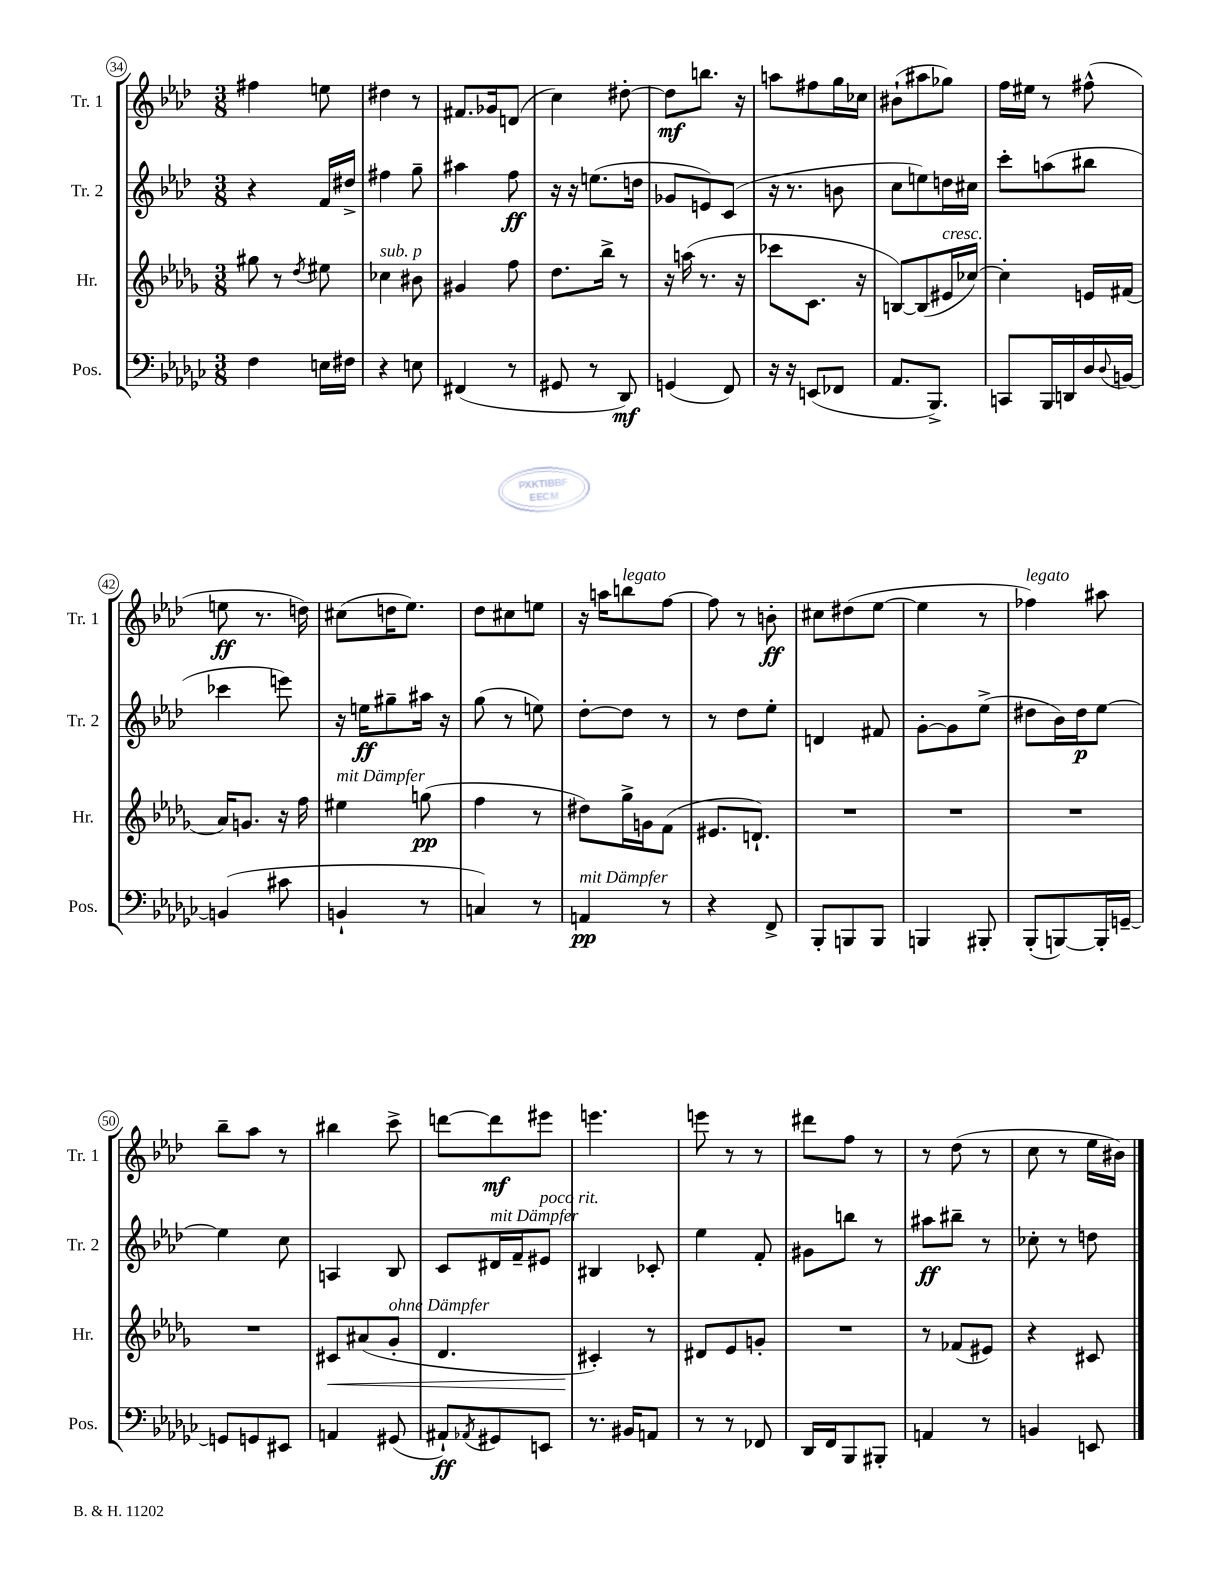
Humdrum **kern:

**kern	**kern	**kern	**kern
*staff4	*staff3	*staff2	*staff1
*clefF4	*clefG2	*clefG2	*clefG2
*k[b-e-a-d-g-c-]	*k[b-e-a-d-g-]	*k[b-e-a-d-]	*k[b-e-a-d-]
*M3/8	*M3/8	*M3/8	*M3/8
4F	8gg#	4r	4ff#
.	8r	.	.
.	8qdd-	.	.
16E	8ee#	16f	8ee
16F#	.	16dd#^	.
=	=	=	=
4r	4cc-	4ff#	4dd#
8E	8b#	8gg~	8r
=	=	=	=
(4FF#	4g#	4aa#	8.f#
.	.	.	16g-
8r	8ff	8ff	(8d
=	=	=	=
8GG#	8.dd-	16r	4cc)
.	.	16r	.
8r	.	(8.ee	.
.	16bb-^	.	.
8DD-)	8r	.	[8dd#'
.	.	16dd	.
=	=	=	=
(4GG	16r	8g-	8dd#]
.	(16aa	.	.
.	8.r	8e)	8.bb
8FF)	.	(8c	.
.	16r	.	16r
=	=	=	=
16r	8ccc-	16r	8aa
16r	.	8.r	.
(8EE	8.c	.	8ff#
8FF-	.	8b	16gg
.	16r	.	16cc-
=	=	=	=
8.AA-	[8B)	8cc	(8b#`
.	(8B]	8ee)	8aa#
8.BBB-^)	.	.	.
.	16e#	16dd	8gg-)
.	[16cc-)	16cc#	.
=	=	=	=
8CC	4cc-']	8ccc'	16ff
.	.	.	16ee#
16BBB-	.	(8aa	8r
16DD	.	.	.
16D-	16e	8bb#	(8ff#^^
8qqD-	.	.	.
[16BB	(16f#	.	.
=	=	=	=
(4BB]	16a-)	4ccc-	8ee
.	8.g	.	.
.	.	.	8.r
8c#	16r	8eee)	.
.	16ff	.	16dd)
=	=	=	=
4BB`	4ee#	16r	(8cc#
.	.	16ee	.
.	.	8gg#~	16dd
.	.	.	8.ee-)
8r	(8gg	16aa#	.
.	.	16r	.
=	=	=	=
4C)	4ff	(8gg	8dd-
.	.	8r	8cc#
8r	8r	8ee)	8ee
=	=	=	=
4AA	8dd#)	[8dd-'	16r
.	.	.	16aa
.	16gg-^	8dd-]	8bb
.	16g	.	.
8r	(8f	8r	[8ff
=	=	=	=
4r	8.e#	8r	8ff]
.	.	8dd-	8r
.	8.d`)	.	.
8FF^	.	8ee-'	8b'
=	=	=	=
8BBB-'	4.r	4d	8cc#
8BBB	.	.	(8dd#
8BBB	.	8f#	[8ee-
=	=	=	=
4BBB	4.r	[8g'	4ee-]
.	.	8g]	.
8BBB#'	.	(8ee-^	8r
=	=	=	=
(8BBB-'	4.r	8dd#	4ff-)
[8BBB)	.	16b-)	.
.	.	16dd#	.
16BBB']	.	[8ee-	8aa#
[16GG~	.	.	.
=	=	=	=
8GG]	4.r	4ee-]	8bb-~
8GG	.	.	8aa-
8EE#	.	8cc	8r
=	=	=	=
4AA	8c#	4A	4bb#
.	(8a#	.	.
(8GG#	8g-'	8B-	8ccc^
=	=	=	=
8AA#`)	4.d-	8c	[8ddd
8qAA-	.	.	.
8GG#	.	16d#	8ddd]
.	.	16f~	.
8EE	.	8e#	8eee#
=	=	=	=
8.r	4c#')	4B#	4.eee
16BB#	.	.	.
8AA	8r	8c-'	.
=	=	=	=
8r	8d#	4ee-	8eee
8r	8e-	.	8r
8FF-	8g'	8f'	8r
=	=	=	=
16DD-	4.r	8g#	8ddd#
16FF	.	.	.
8BBB-	.	8bb	8ff
8BBB#'	.	8r	8r
=	=	=	=
4AA	8r	8aa#	8r
.	(8f-	8bb#~	(8dd-
8r	8e#)	8r	8r
=	=	=	=
4BB	4r	8cc-'	8cc
.	.	8r	8r
8EE	8c#	8dd	16ee-
.	.	.	16b#)
==	==	==	==
*-	*-	*-	*-
